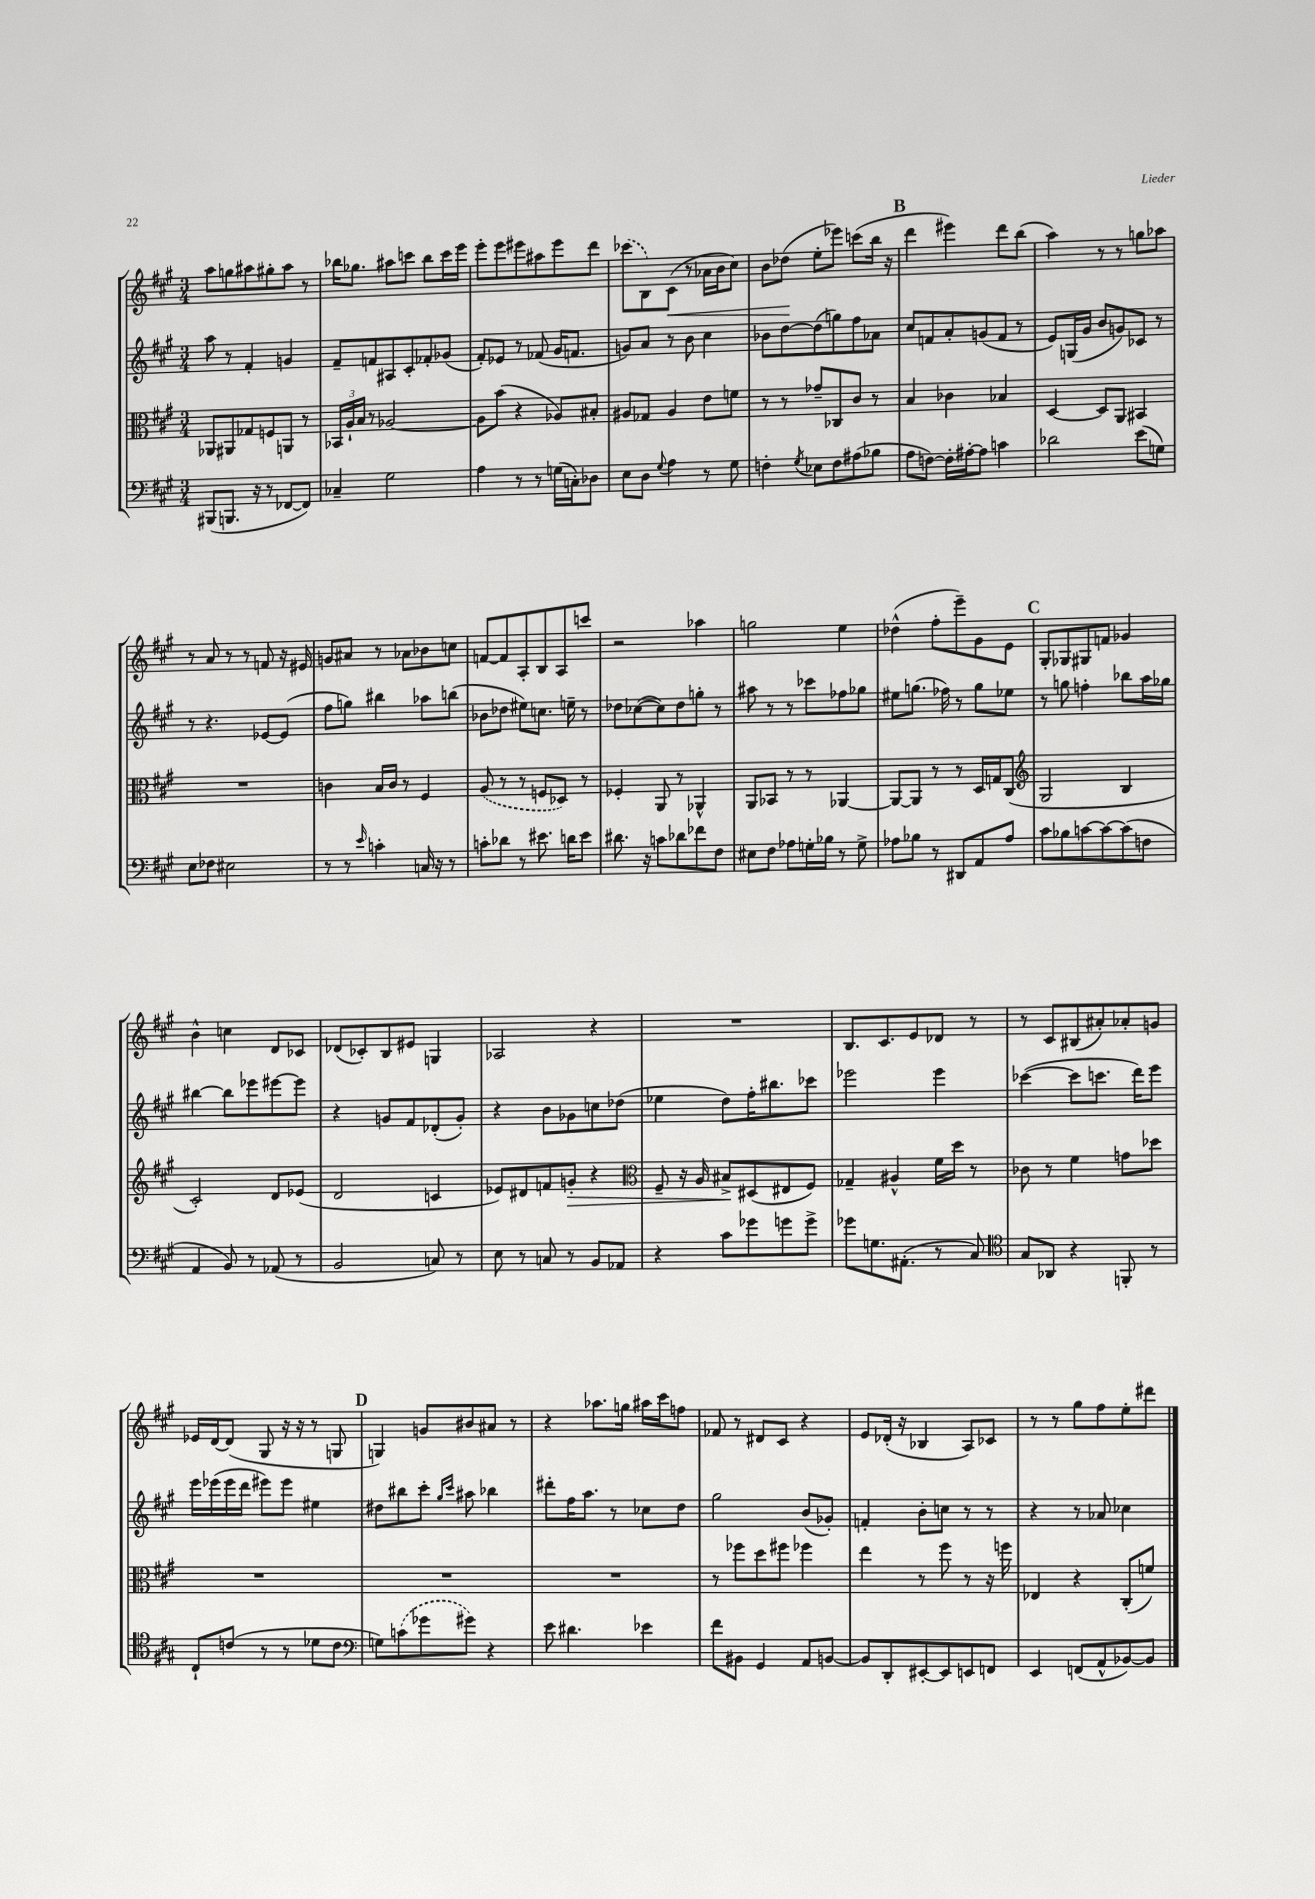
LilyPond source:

<<
\new StaffGroup <<
\new Staff = "s0" {
    \clef treble \key a \major \numericTimeSignature \time 3/4
    a''8 g''8 ais''8 gis''8-. ais''8 r8 |
    bes''16 ges''8. ais''8 c'''8 bes''8 c'''16 e'''16 |
    e'''8-. e'''8 eis'''8 ais''8 eis'''8 d'''8 |
    \once \slurDashed ces'''8( b8) cis'8\<( r8 aes'16 b'16 cis''8) |
    b'8 des''8\!( e''8-. ees'''8) c'''8( b''16 r16 |
    \mark \markup { \bold "B" } d'''4 eis'''4) d'''8 b''8( |
    a''4) r8 r8 g''8 aes''8 |
    r8 a'8 r8 r8 f'8 r16 eis'16 |
    g'8 ais'8 r8 aes'8 bes'8 c''8 |
    f'8~ f'8 a8-. b8 a8 c'''8 |
    r2 aes''4 |
    g''2 e''4 |
    des''4-^( fis''8-. e'''8--) gis'8 e'8 |
    \mark \markup { \bold "C" } gis8-. ges8 gis8 f'8 ges'4 |
    b'4-^ c''4 d'8 ces'8 |
    des'8( ces'8-.) b8 eis'8 g4 |
    aes2 r4 |
    R2. |
    b8. cis'8. e'8 des'8 r8 |
    r8 cis'8 bis8( ais'8-.) aes'8-. g'8 |
    ees'16 d'16~ d'8( gis8 r16 r16 r8 g8 |
    \mark \markup { \bold "D" } g4) g'8 bis'8 ais'8 r8 |
    r4 aes''8. g''16 ais''16 cis'''16 f''8 |
    fes'8 r8 dis'8 cis'8 r4 |
    e'8 des'16-.( r16 bes4 a8) ces'8 |
    r8 r8 gis''8 fis''8 e''8-. dis'''8 \bar "|." |
}
\new Staff = "s1" {
    \clef treble \key a \major \numericTimeSignature \time 3/4
    a''8 r8 fis'4-. g'4 |
    fis'8-- f'8 ais8 cis'8-. fes'8-. ges'8( |
    fis'8-.) ees'8 r8 fes'8( gis'16 f'8. |
    g'8) a'8 r8 b'8 cis''4 |
    bes'8 d''8~ d''8( g''8) fis''8 aes'8 |
    \mark \markup { \bold "B" } cis''8 f'8 a'8-. g'8( f'8 r8 |
    e'8) g16( gis'16 b'8 g'8) ces'8 r8 |
    r8 r4. ees'8~ ees'8( |
    fis''8 g''8) bis''4 aes''8 b''8( |
    bes'8 des''8 eis''8) c''8. e''16-- r8 |
    des''8 ces''8~( ces''8) des''8 g''8-. r8 |
    ais''8 r8 r8 ces'''8 fes''8 ges''8 |
    eis''8 g''8.( fes''16) r8 g''8 ees''8 |
    \mark \markup { \bold "C" } r8 g''8 f''4-. bes''8 a''16 ges''16 |
    bis''4~ bis''8 ees'''8 eis'''8~ eis'''8 |
    r4 g'8 fis'8 des'8-.( g'8-.) |
    r4 b'8 ges'8 c''8 des''8( |
    ees''4 d''8) fis''16-. bis''8. ces'''8 |
    ees'''2 ees'''4 |
    ces'''4~( ces'''8 c'''8. d'''16) e'''8 |
    e'''16 ees'''16( ees'''16 d'''16 eis'''8) eis'''8 eis''4 |
    \mark \markup { \bold "D" } dis''8 bis''8 cis'''8-. \grace { gis''16 cis'''16 } ais''8 bes''4 |
    dis'''8-. fis''16 a''8. r8 ces''8 d''8 |
    gis''2 b'8( ges'8-.) |
    f'4-. b'8-. c''8 r8 r8 |
    r4 r8 aes'8 ces''4 \bar "|." |
}
\new Staff = "s2" {
    \clef alto \key a \major \numericTimeSignature \time 3/4
    aes,8 ais,8 ges8 f8 a,8 r8 |
    \tuplet 3/2 { bes,16 a16-! b16 } r8 aes2~ |
    aes8 b'8( r4 aes8) bis8-. |
    ais8 ges8 ais4 e'8 f'8 |
    r8 r8 ges'8-- ces8 cis'8 r8 |
    \mark \markup { \bold "B" } b4 ces'4 bes4 |
    d4~ d8 a,8 bis,4 |
    R2. |
    c'4 b16 c'16 r8 fis4 |
    \once \slurDashed a8( r8 r8 f8 des8) r8 |
    fes4-. a,8 r8 aes,4-^ |
    a,8 bes,8 r8 r8 aes,4~ |
    aes,8~ aes,8 r8 r8 d16 g16 cis8( |
    \mark \markup { \bold "C" } \clef treble gis2 b4 |
    cis'2-.) d'8 ees'8( |
    d'2 c'4 |
    ees'8) dis'8 f'8 g'8-.\> r4 |
    \clef alto fis8-- r16 a16 bis8->\! dis8( eis8 fis8) |
    ges4-- ais4-^ fis'16 d''16 r8 |
    ces'8 r8 fis'4 g'8 des''8 |
    R2. |
    \mark \markup { \bold "D" } R2. |
    R2. |
    r8 fes''8 d''8 fis''8 fes''4 |
    e''4 r8 fis''8 r8 r16 f''16 |
    ees4 r4 cis8-.( f'8) \bar "|." |
}
\new Staff = "s3" {
    \clef bass \key a \major \numericTimeSignature \time 3/4
    bis,,8( b,,8. r16 r8 fes,8~ fes,8) |
    ces4-- gis2 |
    a4 r8 r8 g16( c16-.) des8 |
    e8 d8 \appoggiatura { gis8 } a4 r8 gis8 |
    f4-. \acciaccatura { gis8 } ees8 f8 ais8( bes8 |
    \mark \markup { \bold "B" } a8 f8~) f16-. ais16~-. ais8 c'4 |
    des'2 e'8( g8) |
    e8 fes8 eis2 |
    r8 r8 \grace { e'16 } c'4-. c16 r16 r8 |
    c'8-. des'8 r8 eis'8. d'16 eis'8 |
    dis'8. r16 c'8 des'8 fes'8 fis8 |
    eis8 fis8 aes8 g16-. bes16 r8 g8-> |
    aes8 bes8 r8 dis,8 a,8 aes8 |
    \mark \markup { \bold "C" } cis'8 bes8 c'8~ c'8~ c'8( f8 |
    a,4 b,8) r8 aes,8( r8 |
    b,2 c8) r8 |
    e8 r8 c8 r8 b,8 aes,8 |
    r4 cis'8 ges'8 g'8 g'8-> |
    ges'8 g8. ais,8.-.( r8 cis8) |
    \clef tenor gis8 aes,8 r4 f,8-. r8 |
    cis8-! c'8( r8 r8 des'8 c'8 |
    \mark \markup { \bold "D" } \clef bass g8) \once \slurDashed c'8( ges'8 gis'8) r4 |
    e'8 dis'4. ees'4 |
    fis'8 bis,8 gis,4 a,8 b,8~ |
    b,8 d,8-. eis,8~-. eis,8 e,8 f,8 |
    e,4 f,8( a,8-^ bes,8~) bes,8 \bar "|." |
}
>>
>>
\layout { \context { \Score \remove "Bar_number_engraver" } }
